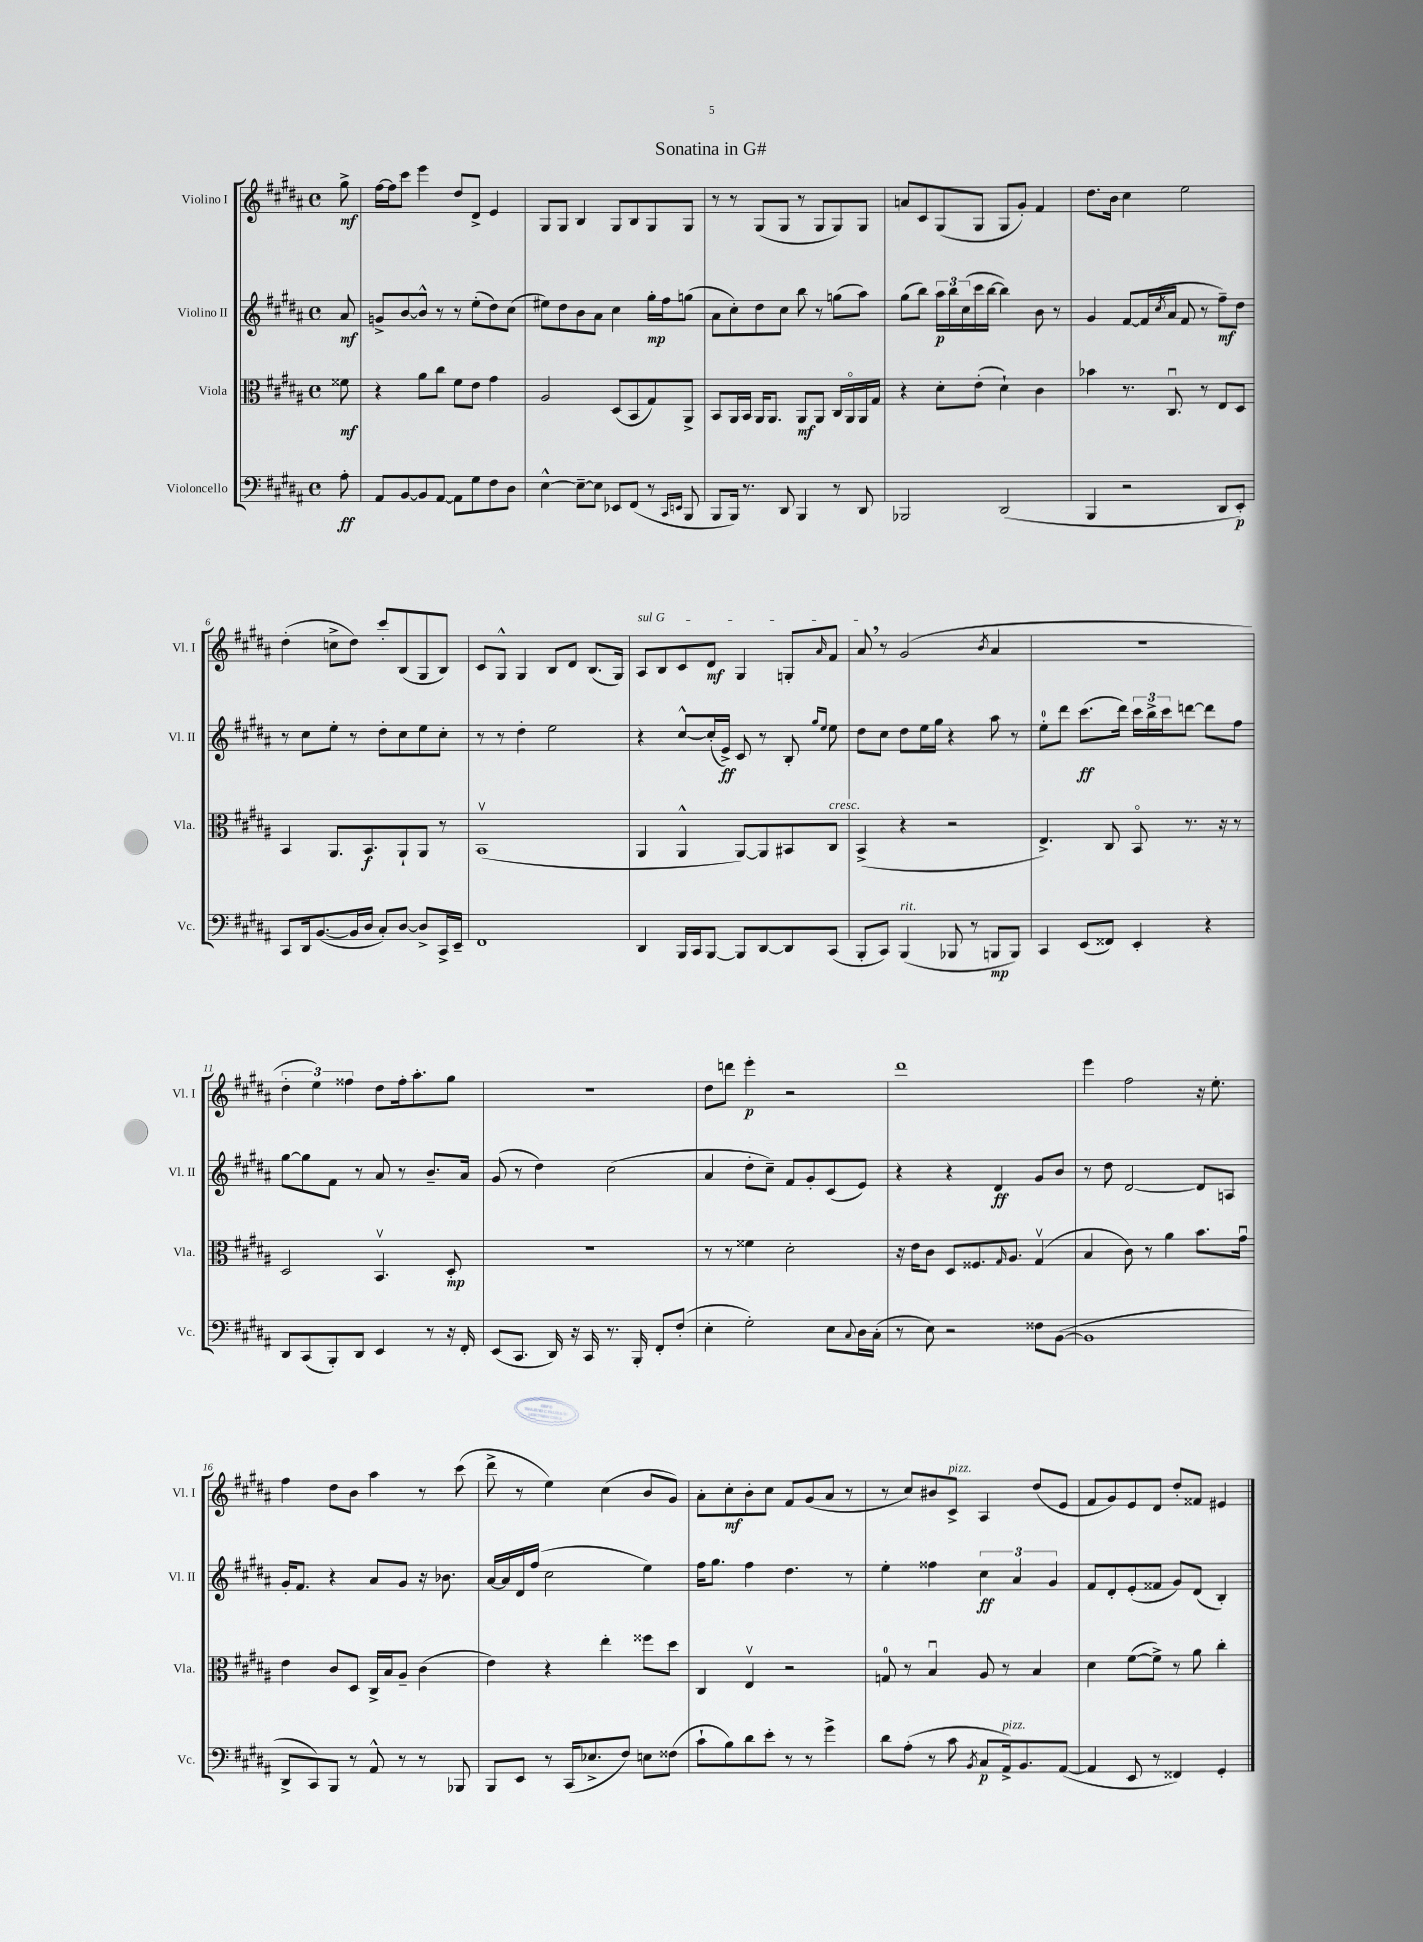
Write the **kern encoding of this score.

**kern	**kern	**kern	**kern
*staff4	*staff3	*staff2	*staff1
*clefF4	*clefC3	*clefG2	*clefG2
*k[f#c#g#d#a#]	*k[f#c#g#d#a#]	*k[f#c#g#d#a#]	*k[f#c#g#d#a#]
*M4/4	*M4/4	*M4/4	*M4/4
*met(c)	*met(c)	*met(c)	*met(c)
8A#'\	8f##\	8a#/	8gg#^\
=	=	=	=
8AA#/L	4r	8g^/L	[16ff#\LL
.	.	.	16ff#\]J
[8BB/	.	[8b/	8ccc#\J
8BB/]	8a#\L	8b^^/]J	4eee\
[8AA#/J	8cc#\J	8r	.
8AA#\]L	8f#\L	8r	8dd#/L
8G#\	8e\J	(8ee'\L	8d#^/J
8F#\	4g#\	8dd#\)	4e/
8D#\J	.	(8cc#\J	.
=	=	=	=
[4E^^\	2A#/	8ee#\L)	8G#/L
.	.	8dd#\	8G#/J
8E~\_L	.	8b\	4B/
8E\]J	.	8a#\J	.
8EE-/L	(8D#/L	4cc#\	8G#/L
(8FF#/J	8BB/	.	8B/
8r	8G#/)	16gg#'\LL	8G#/
.	.	16ff#\J	.
16qqCC#/LL	.	.	.
16qqEE/JJ	.	.	.
8BBB/	8AA#^/J	(8gg\J	8G#/J
=	=	=	=
8BBB/L	8BB/L	8a#\L	8r
16BBB/Jk)	16AA#/L	8cc#'\)	8r
8.r	16BB/JJ	.	.
.	16AA#/LK	8dd#\	(8G#/L
.	8.AA#/J	.	.
8DD#/	.	8cc#\J	8G#/J
4BBB/	8AA#/L	8bb\	8r
.	8AA#/J	8r	8G#/L
8r	16C#/LL	(8gg\L	8G#/)
.	16AA#o/	.	.
8DD#/	16AA#/	8aa#\J)	8G#/J
.	16G#/JJ	.	.
=	=	=	=
2BBB-/	4r	(8gg#\L	8a/L
.	.	8bb\J)	8c#/
.	8d#'\L	24aa#\LL	(8G#/
.	.	24bb\	.
.	.	(24cc#\	.
.	(8e'\J	16ccc#\	8G#/J
.	.	[16bb\JJ	.
(2DD#/	4d#`\)	4bb\])	8G#/L
.	.	.	8g#'/J)
.	4c#\	8b\	4f#/
.	.	8r	.
=	=	=	=
4BBB/	4b-\	4g#/	8.dd#\L
.	.	.	16b\Jk
2r	8.r	[8f#/L	4cc#\
.	.	(16f#/]L	.
.	.	8qcc#/	.
.	8.C#u/	16a#/JJ	.
.	.	8f#/	2ee\
.	8r	8r	.
8DD#/L	8E/L	8ff#~\L)	.
8EE'/J)	8D#/J	8dd#\J	.
=	=	=	=
8CC#/L	4BB/	8r	(4dd#'\
16DD#/k	.	8cc#\L	.
([8.BB/	.	.	.
.	8.AA#/L	8ee'\J	8cc^\L
16BB/]L	.	8r	8dd#\J)
16D#/JJ	8.BB/	.	.
8C#'/L)	.	8dd#'\L	8ccc#'/L
[8D#/J	8AA#`/	8cc#\	(8B/
8D#^/]L	8AA#/J	8ee\	8G#/
16CC#^/L	8r	8cc#'\J	8B/J)
16EE~/JJ	.	.	.
=	=	=	=
1FF#	(1BBv	8r	8c#/L
.	.	8r	8G#^^/J
.	.	4dd#'\	4G#/
.	.	2ee\	8B/L
.	.	.	8d#/J
.	.	.	(8.B/L
.	.	.	16G#/Jk)
=	=	=	=
4DD#/	4AA#/	4r	8A#/L
.	.	.	8B/
16BBB/LL	4AA#^^/	[8cc#^^/L	8c#/
16CC#/J	.	.	.
[8BBB/J	.	(16cc#'/]L	8d#/J
.	.	16e^/JJ)	.
8BBB/]L	[8AA#/L)	8c#/	4G#/
[8DD#/	8AA#/]	8r	.
8DD#/]	8BB#/	8B'/	8G'/L
.	.	16qqgg#/LL	.
.	.	16qqee/JJ	16qqa#/
(8CC#/J	8C#/J	8ee\	8f#/J
=	=	=	=
8BBB'/L	(4BB^/	8dd#\L	8a#/
8CC#/J)	.	8cc#\J	8r
(4BBB/	4r	8dd#\L	(2g#/
.	.	16ee\L	.
.	.	16gg#\JJ	.
8BBB-/	2r	4r	.
8r	.	.	.
.	.	.	8qb/
8BBB/L	.	8aa#\	4a#/
8BBB/J)	.	8r	.
=	=	=	=
4CC#/	4.E^/)	8ee'\L	1r
.	.	8ddd#\J	.
(8EE/L	.	(8.ccc#\L	.
8FF##/J)	8C#/	.	.
.	.	16ddd#\Jk)	.
4EE'/	8BBo/	24ccc#\LL	.
.	.	24bb^\	.
.	.	24ccc#\J	.
.	8.r	[8ddd\J	.
4r	.	8ddd\]L	.
.	16r	.	.
.	8r	8ff#\J	.
=	=	=	=
8DD#/L	2D#/	[8gg#\L	6dd#'\
(8CC#/	.	8gg#\]	.
.	.	.	6ee\)
8BBB'/)	.	8f#\J	.
.	.	.	6ff##\
8DD#/J	.	8r	.
4EE/	4.BBv/	8a#/	8dd#\L
.	.	8r	16ff##'\k
.	.	.	8.aa#'\
8r	.	8.b~/L	.
16r	8D#'/	.	8gg#\J
16FF#'/	.	16a#/Jk	.
=	=	=	=
(8EE/L	1r	(8g#/	1r
8.CC#/J	.	8r	.
.	.	4dd#\)	.
16DD#/)	.	.	.
16r	.	.	.
16CC#/	.	.	.
8.r	.	(2cc#\	.
16BBB'/	.	.	.
8FF#'/L	.	.	.
(8F#'/J	.	.	.
=	=	=	=
4E'\	8r	4a#/	8dd#\L
.	8r	.	8ddd\J
2G#'\)	4f##\	8dd#'\L	4eee'\
.	.	8cc#~\J)	.
.	2d#'\	8f#/L	2r
.	.	8g#'/	.
8E\L	.	(8c#/	.
8qqC#/	.	.	.
16D#\L	.	8e/J)	.
(16C#'\JJ	.	.	.
=	=	=	=
8r	16r	4r	1ddd#
.	16e\LK	.	.
8E\)	8c#\J	.	.
2r	8D#/L	4r	.
.	8.F##/	.	.
.	.	4d#/	.
.	16qqG#/	.	.
.	8.A#/J	.	.
8F##\L	(4G#v/	8g#/L	.
([8BB\J	.	8b/J	.
=	=	=	=
1BB]	4B/	8r	4eee\
.	.	8dd#\	.
.	8c#\)	[2d#/	2ff#\
.	8r	.	.
.	4a#\	.	.
.	8.b\L	8d#/]L	16r
.	.	.	8.ee'\
.	.	8A/J	.
.	16g#u\Jk	.	.
=	=	=	=
8DD#^/L	4e\	16g#'/LK	4ff#\
.	.	8.f#/J	.
8CC#/)	.	.	.
8BBB/J	8c#/L	4r	8dd#\L
8r	8D#/J	.	8b\J
8AA#^^/	16C#^/LL	8a#/L	4aa#\
.	16B/J	.	.
8r	8A#~/J	8g#/J	.
8r	(4c#\	16r	8r
.	.	8.b-\	.
8BBB-/	.	.	(8ccc#\
=	=	=	=
8BBB/L	4e\)	[16a#/LL	8ddd#^\
.	.	16a#/]	.
8EE/J	.	16d#/	8r
.	.	(16ff#/JJ	.
8r	4r	2cc#\	4ee\)
(16CC#/LK	.	.	.
8.E-^/	.	.	.
.	4ee'\	.	(4cc#\
8F#/J)	.	.	.
8E\L	8ff##\L	4ee\)	8b/L
(8F##\J	8dd#\J	.	8g#/J)
=	=	=	=
8c#`\L	4C#/	16ff#\LK	8a#'\L
.	.	8.gg#\J	.
8B\)	.	.	8cc#'\
8d#\	4Ev/	4ff#\	8b'\
8e'\J	.	.	8cc#\J
8r	2r	4.dd#\	8f#/L
8r	.	.	(8g#/
4g#^\	.	.	8a#/J
.	.	8r	8r
=	=	=	=
8d#\L	8G/	4ee'\	8r
(8A#'\J	8r	.	8cc#/L)
8r	4Bu/	4ff##\	8b#/
8c#\	.	.	8c#^/J
8qBB/	.	.	.
8C#/L	8A#/	6cc#\	4A#/
16AA#^/k)	8r	.	.
.	.	6a#/	.
8.BB/	.	.	.
.	4B/	.	(8dd#/L
.	.	6g#/	.
([8AA#/J	.	.	8e/J
=	=	=	=
4AA#/]	4d#\	8f#/L	8f#/L
.	.	8d#'/	8g#/)
8EE/	([8f#\L	(8e'/	8e/
8r	8f#^\]J)	8f##/J	8d#/J
4FF##/)	8r	8g#/L)	8dd#'/L
.	8a#\	(8d#/J	8f##/J
4GG#'/	4cc#'\	4B'/)	4e#/
==	==	==	==
*-	*-	*-	*-
